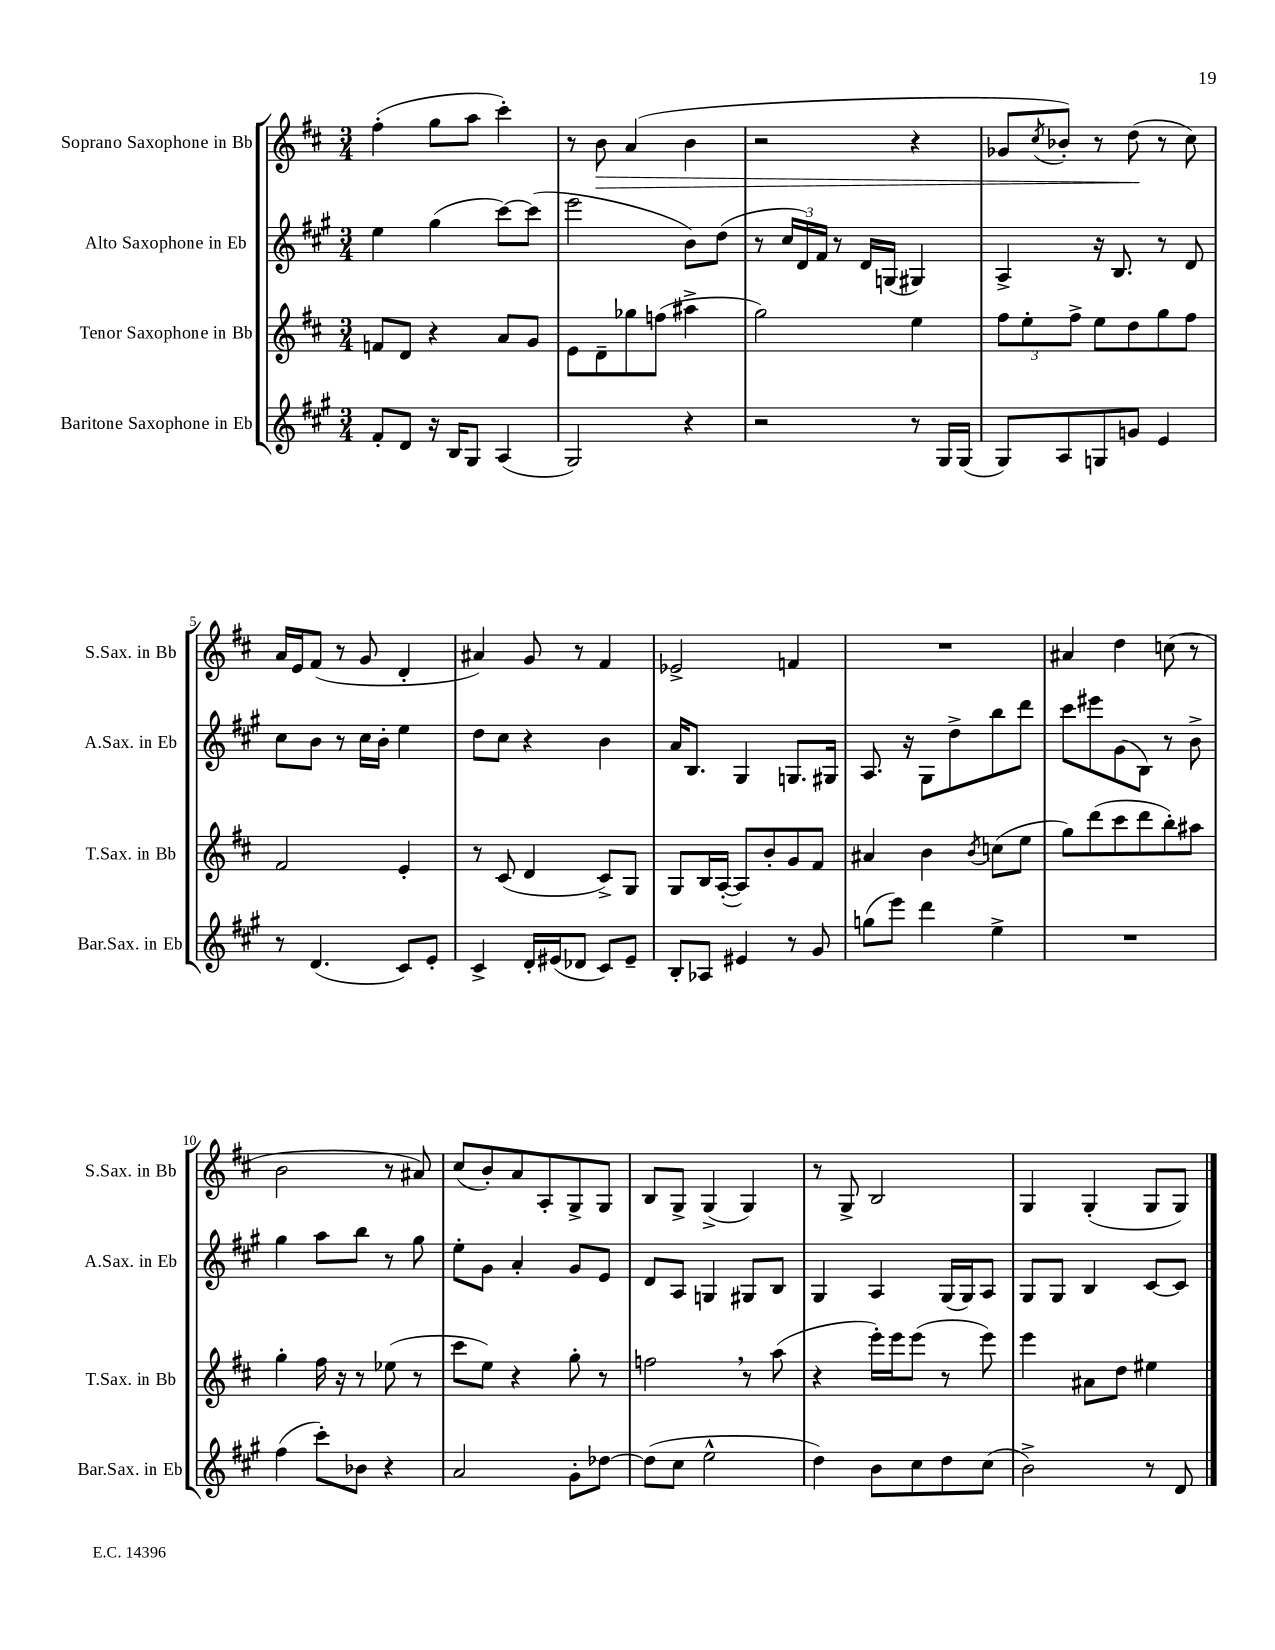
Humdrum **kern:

**kern	**kern	**kern	**kern
*staff4	*staff3	*staff2	*staff1
*clefG2	*clefG2	*clefG2	*clefG2
*k[f#c#g#]	*k[f#c#]	*k[f#c#g#]	*k[f#c#]
*M3/4	*M3/4	*M3/4	*M3/4
8f#'	8f	4ee	(4ff#'
8d	8d	.	.
16r	4r	(4gg#	8gg
16B	.	.	.
8G#	.	.	8aa
(4A	8a	[8ccc#)	4ccc#')
.	8g	(8ccc#]	.
=	=	=	=
2G#)	8e	2eee	8r
.	8d~	.	8b
.	8gg-	.	(4a
.	(8ff	.	.
4r	4aa#^	8b)	4b
.	.	(8dd	.
=	=	=	=
2r	2gg)	8r	2r
.	.	24cc#	.
.	.	24d)	.
.	.	24f#	.
.	.	8r	.
.	.	16d	.
.	.	(16G	.
8r	4ee	4G#)	4r
16G#	.	.	.
(16G#	.	.	.
=	=	=	=
8G#)	12ff#	4A^	8g-
.	12ee'	.	.
.	.	.	8qcc#
8A	.	.	8b-')
.	12ff#^	.	.
8G	8ee	16r	8r
.	.	8.B	.
8g	8dd	.	(8dd
4e	8gg	8r	8r
.	8ff#	8d	8cc#)
=	=	=	=
8r	2f#	8cc#	16a
.	.	.	16e
(4.d	.	8b	(8f#
.	.	8r	8r
.	.	16cc#	8g
.	.	16b'	.
8c#)	4e'	4ee	4d'
8e'	.	.	.
=	=	=	=
4c#^	8r	8dd	4a#)
.	(8c#	8cc#	.
16d'	4d	4r	8g
(16e#	.	.	.
8d-	.	.	8r
8c#)	8c#^)	4b	4f#
8e#~	8G	.	.
=	=	=	=
8B'	8G	16a	2e-^
.	.	8.B	.
8A-	16B	.	.
.	([16A'	.	.
4e#	8A])	4G#	.
.	8b'	.	.
8r	8g	8.G	4f
8g#	8f#	.	.
.	.	16G#	.
=	=	=	=
(8gg	4a#	8.A	2.r
8eee)	.	.	.
.	.	16r	.
4ddd	4b	8G#	.
.	.	8dd^	.
.	8qb	.	.
4ee^	(8cc	8bb	.
.	8ee	8ddd	.
=	=	=	=
2.r	8gg)	8ccc#	4a#
.	(8ddd	8eee#	.
.	8ccc#	(8g#	4dd
.	8ddd	8B)	.
.	8bb')	8r	(8cc
.	8aa#	8b^	8r
=	=	=	=
(4ff#	4gg'	4gg#	2b
8ccc#')	16ff#	8aa	.
.	16r	.	.
8b-	8r	8bb	.
4r	(8ee-	8r	8r
.	8r	8gg#	8a#)
=	=	=	=
2a	8ccc#	8ee'	(8cc#
.	8ee)	8g#	8b')
.	4r	4a'	8a
.	.	.	8A'
8g#'	8gg'	8g#	8G^
[8dd-	8r	8e	8G
=	=	=	=
(8dd-]	2ff	8d	8B
8cc#	.	8A	8G^
2ee^^	.	4G	(4G^
.	8r	8G#	4G)
.	(8aa	8B	.
=	=	=	=
4dd)	4r	4G#	8r
.	.	.	8G^
8b	16eee')	4A	2B
.	16eee	.	.
8cc#	(8eee	.	.
8dd	8r	(16G#	.
.	.	16G#)	.
(8cc#	8eee)	8A	.
=	=	=	=
2b^)	4eee	8G#	4G
.	.	8G#	.
.	8a#	4B	(4G'
.	8dd	.	.
8r	4ee#	[8c#	8G
8d	.	8c#]	8G)
==	==	==	==
*-	*-	*-	*-
